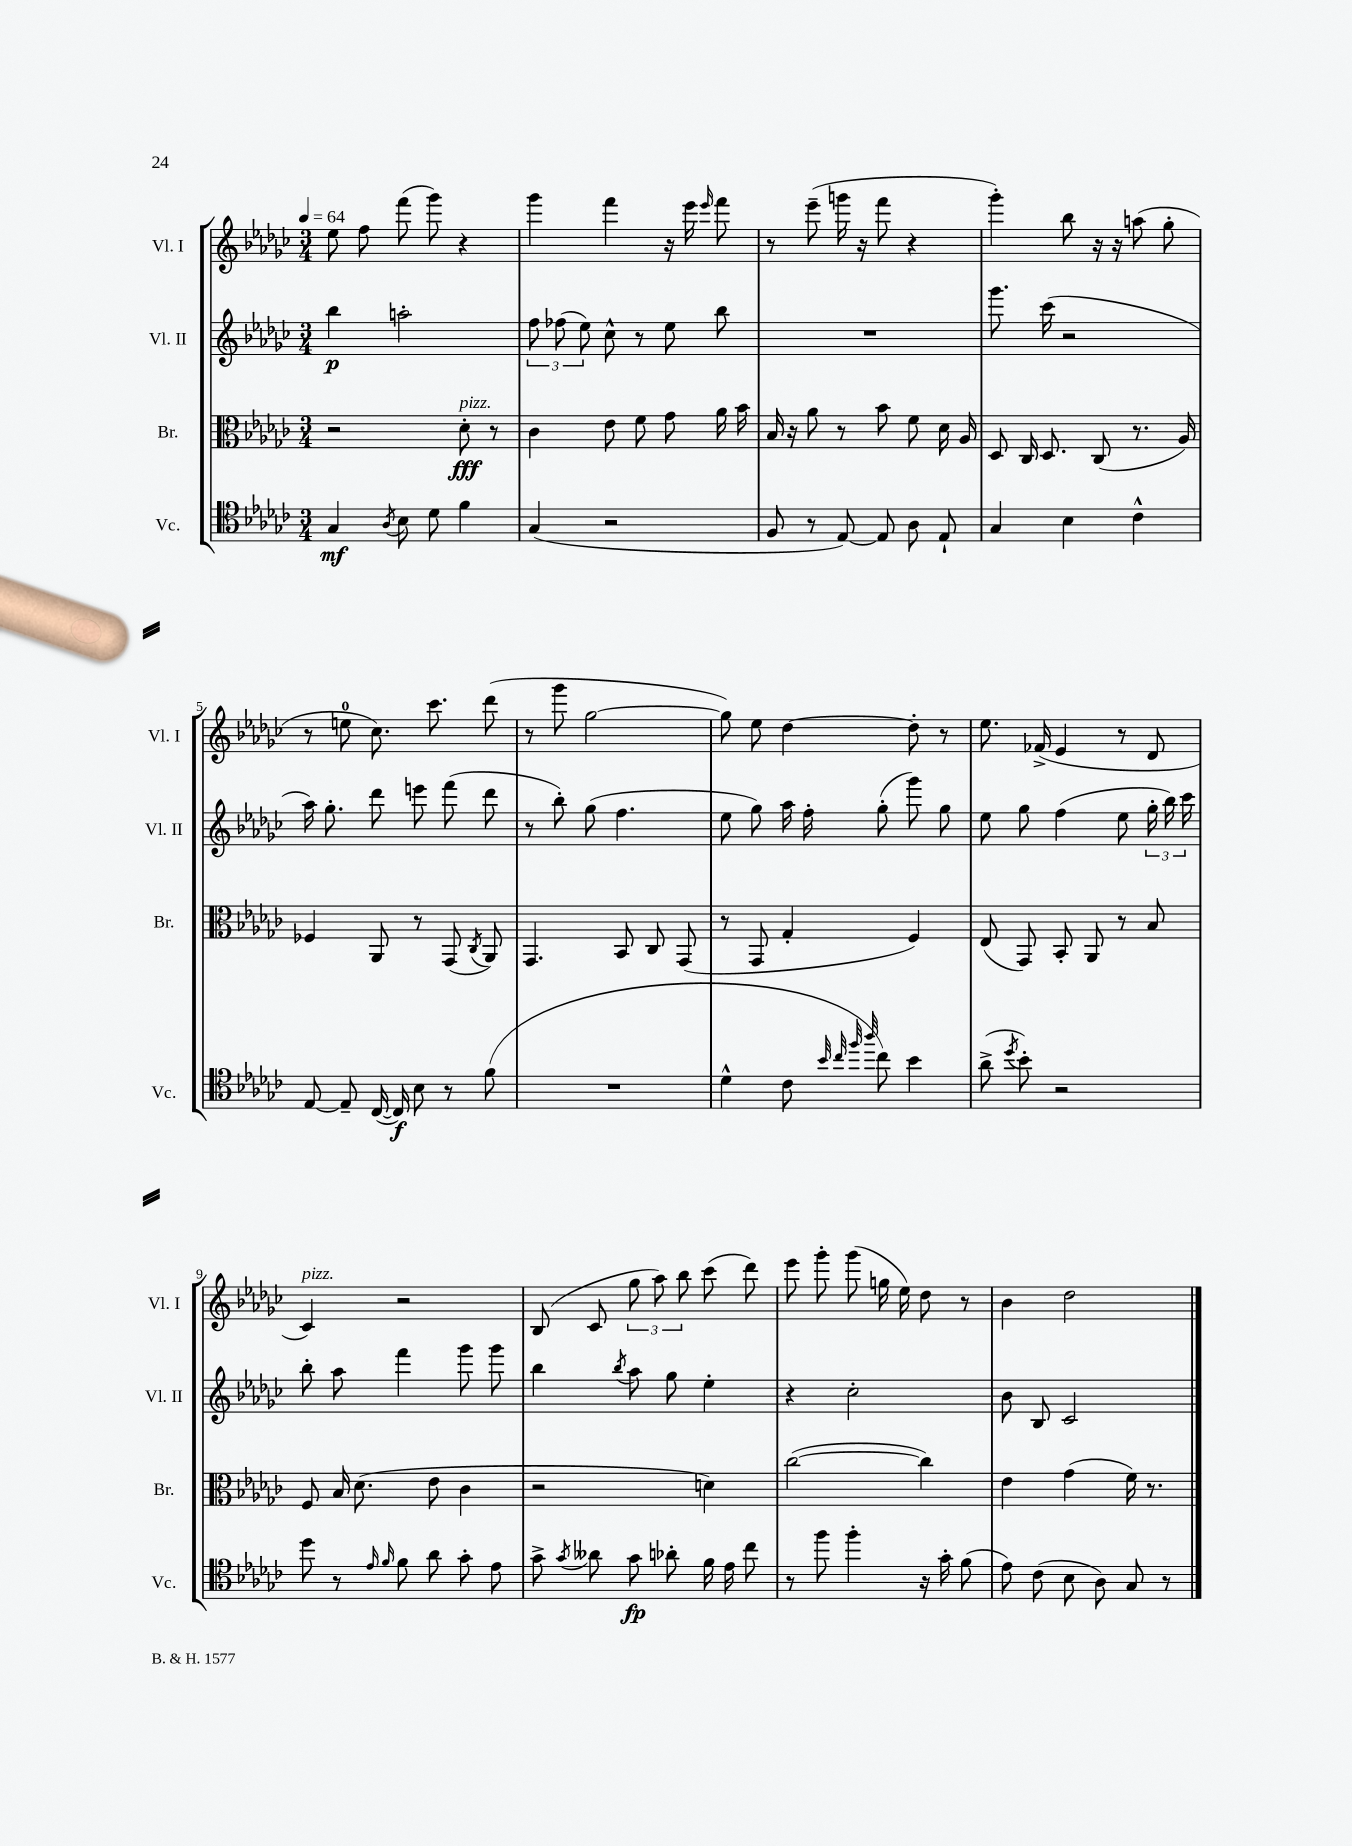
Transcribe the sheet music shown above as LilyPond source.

<<
\new StaffGroup <<
\new Staff = "s0" \with { instrumentName = "Vl. I" shortInstrumentName = "Vl. I" } {
    \clef treble \key ges \major \numericTimeSignature \time 3/4 \tempo 4 = 64
    \autoBeamOff ees''8 f''8 f'''8( ges'''8) r4 |
    ges'''4 f'''4 r16 ees'''16 \grace { ees'''16 } f'''8 |
    r8 ees'''8--( g'''16 r16 f'''8 r4 |
    ges'''4-.) bes''8 r16 r16 a''8( ges''8-. |
    r8 e''8-0 ces''8.) ces'''8. des'''8( |
    r8 ges'''8 ges''2~ |
    ges''8) ees''8 des''4~ des''8-. r8 |
    ees''8. fes'16->( ees'4 r8 des'8 |
    ces'4^\markup { \italic "pizz." }) r2 |
    bes8( ces'8 \tuplet 3/2 { ges''8 aes''8) bes''8 } ces'''8( des'''8) |
    ees'''8 ges'''8-. ges'''8( g''16 ees''16) des''8 r8 |
    bes'4 des''2 \bar "|." |
}
\new Staff = "s1" \with { instrumentName = "Vl. II" shortInstrumentName = "Vl. II" } {
    \clef treble \key ges \major \numericTimeSignature \time 3/4
    \autoBeamOff bes''4\p a''2-. |
    \tuplet 3/2 { f''8 fes''8( ees''8) } ces''8-^ r8 ees''8 bes''8 |
    R2. |
    ges'''8. ces'''16( r2 |
    aes''16) ges''8.-. des'''8 e'''8 f'''8( des'''8 |
    r8 bes''8-.) ges''8( f''4. |
    ees''8 ges''8) aes''16 f''16-. ges''8-.( ges'''8) ges''8 |
    ees''8 ges''8 f''4( ees''8 \tuplet 3/2 { ges''16-. bes''16) ces'''16 } |
    bes''8-. aes''8 f'''4 ges'''8 ges'''8 |
    bes''4 \acciaccatura { bes''8 } aes''8 ges''8 ees''4-. |
    r4 ces''2-. |
    bes'8 bes8 ces'2 \bar "|." |
}
\new Staff = "s2" \with { instrumentName = "Br." shortInstrumentName = "Br." } {
    \clef alto \key ges \major \numericTimeSignature \time 3/4
    \autoBeamOff r2 des'8-.\fff^\markup { \italic "pizz." } r8 |
    ces'4 ees'8 f'8 ges'8 aes'16 bes'16 |
    bes16 r16 aes'8 r8 bes'8 f'8 des'16 aes16 |
    des8 ces16 des8. ces8( r8. aes16) |
    fes4 aes,8 r8 ges,8( \acciaccatura { ces8 } aes,8) |
    ges,4. bes,8 ces8 ges,8( |
    r8 ges,8 ges4-. f4) |
    ees8( ges,8) bes,8-. aes,8 r8 bes8 |
    f8 bes16 des'8.( ees'8 ces'4 |
    r2 d'4) |
    ces''2~( ces''4) |
    ees'4 ges'4( f'16) r8. \bar "|." |
}
\new Staff = "s3" \with { instrumentName = "Vc." shortInstrumentName = "Vc." } {
    \clef tenor \key ges \major \numericTimeSignature \time 3/4
    \autoBeamOff ges4\mf \acciaccatura { aes8 } bes8 des'8 f'4 |
    ges4( r2 |
    f8 r8 ees8~) ees8 aes8 ees8-! |
    ges4 bes4 ces'4-^ |
    ees8~ ees8-- ces16~( ces16\f) bes8 r8 f'8( |
    R2. |
    des'4-^ ces'8 \grace { bes'32 ces''32 f''32 aes''32 } ces''8) bes'4 |
    aes'8->( \acciaccatura { des''8 } bes'8-.) r2 |
    des''8 r8 \grace { ees'16 f'16 } f'8 aes'8 ges'8-. ees'8 |
    ges'8-> \acciaccatura { ges'8 } aeses'8 ges'8\fp aes'8-. f'16 ees'16 ces''8 |
    r8 f''8 f''4-. r16 ges'16-. f'8( |
    ees'8) ces'8( bes8 aes8) ges8 r8 \bar "|." |
}
>>
>>
